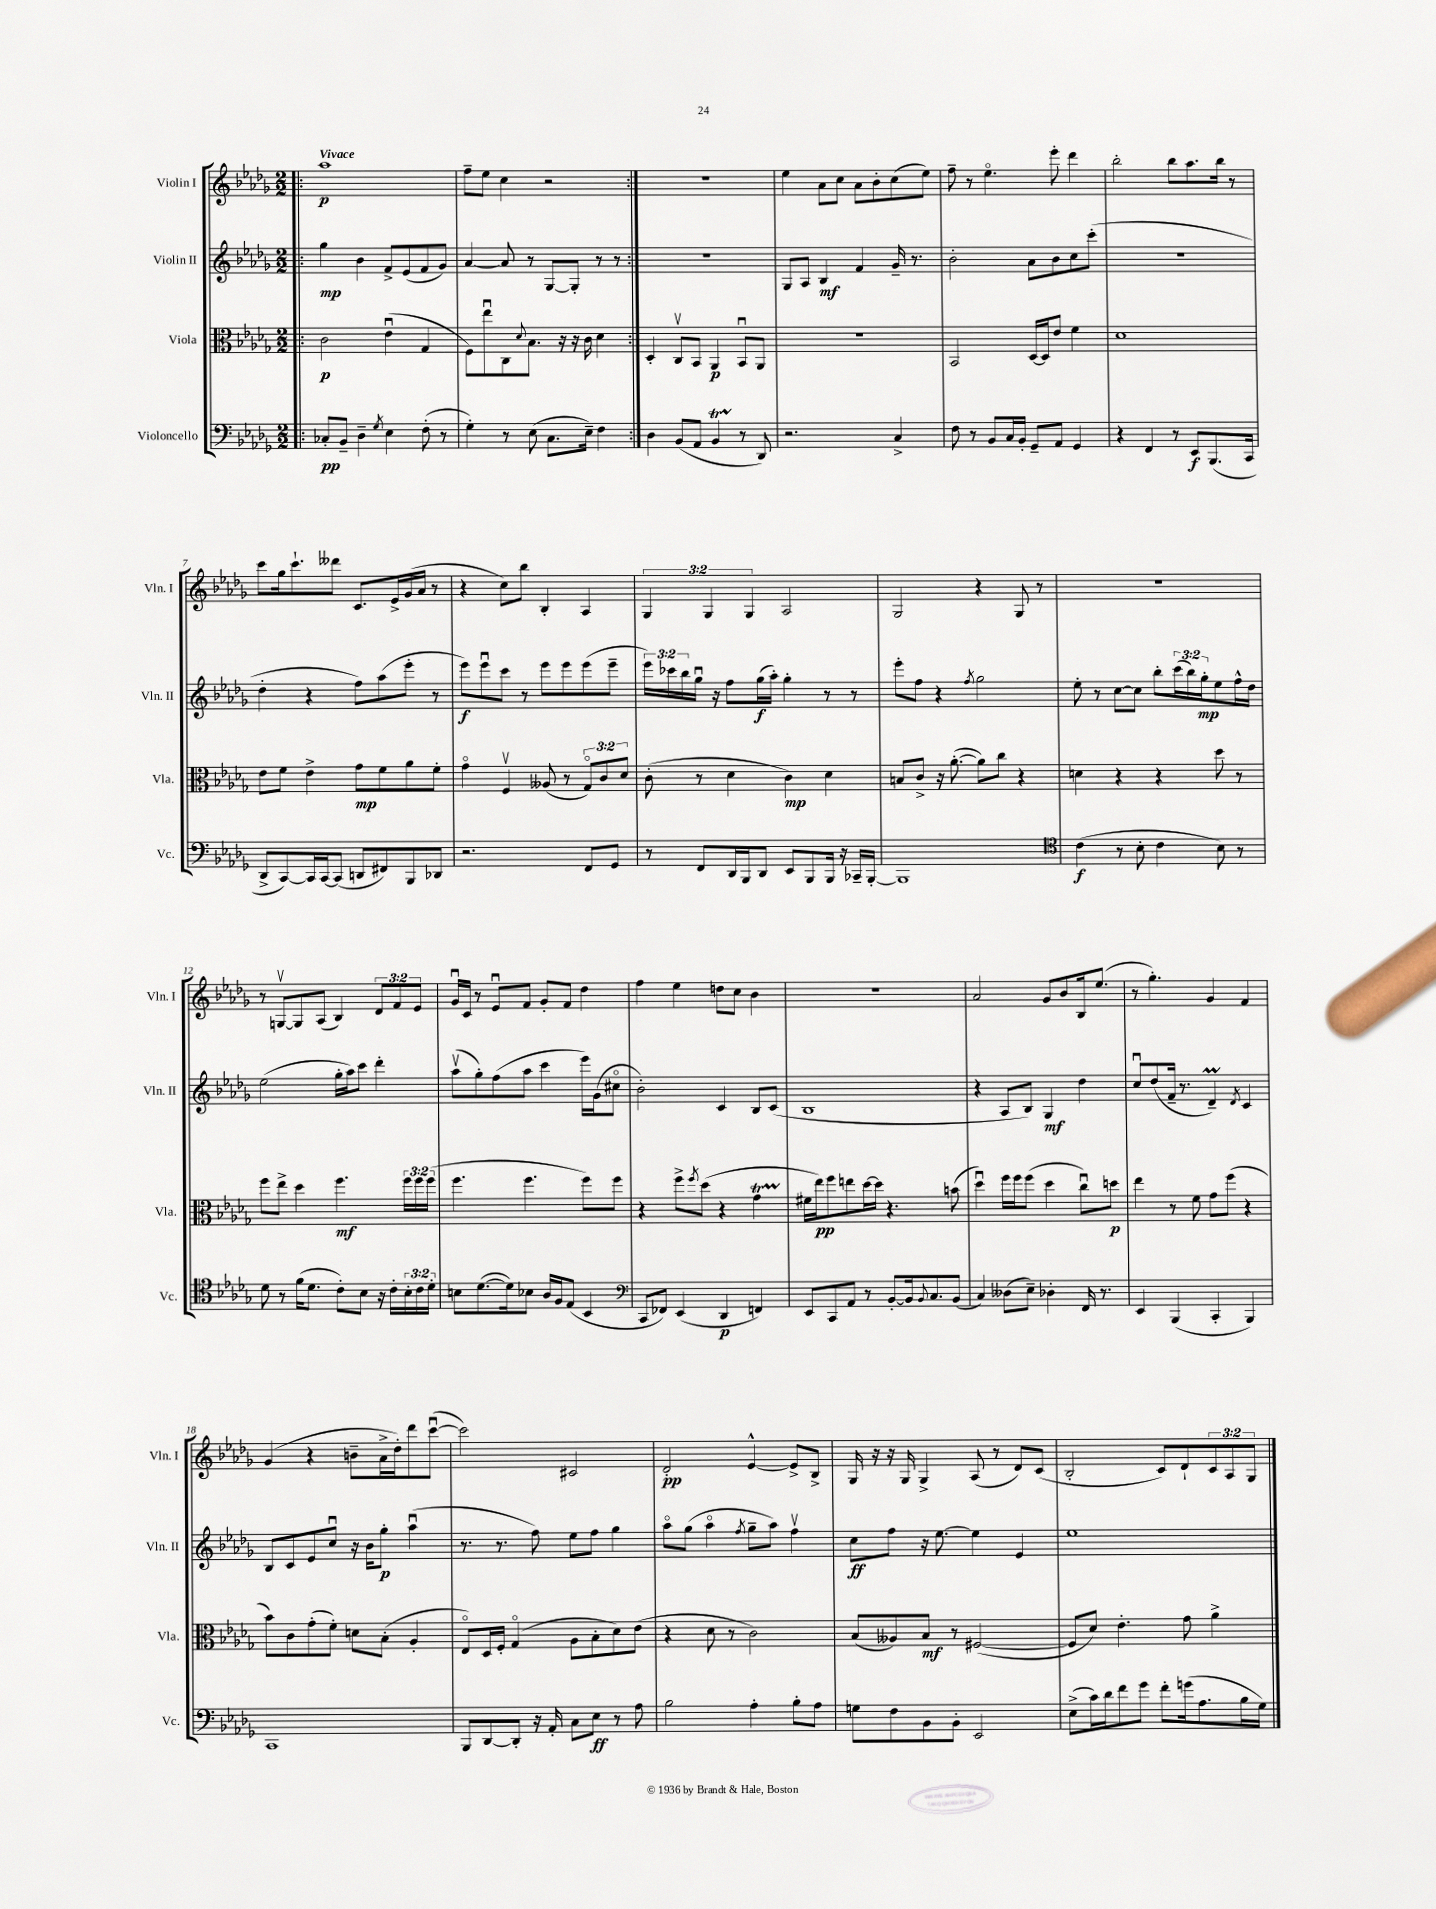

**kern	**kern	**kern	**kern
*staff4	*staff3	*staff2	*staff1
*clefF4	*clefC3	*clefG2	*clefG2
*k[b-e-a-d-g-]	*k[b-e-a-d-g-]	*k[b-e-a-d-g-]	*k[b-e-a-d-g-]
*M2/2	*M2/2	*M2/2	*M2/2
=!|:	=!|:	=!|:	=!|:
8C-'/L	2c\	4gg-\	1aa-
8BB-~/J	.	.	.
4D-~\	.	4b-\	.
8qG-/	.	.	.
4E-\	(4e-u\	8f^/L	.
.	.	(8e-/	.
(8F'\	4G-/	8f/	.
8r	.	8g-/J)	.
=	=	=	=
4G-'\)	8F\L)	[4a-/	8ff~\L
.	8ee-u\	.	8ee-\J
8r	8C\	8a-/]	4cc\
.	8qqd-/	.	.
(8E-\	8.B-\J	8r	.
8.C\L	.	[8G-/L	2r
.	16r	.	.
.	16r	8G-'/]J	.
16E-~\Jk)	16c\	.	.
4F\	4d-\	8r	.
.	.	8r	.
=:|!	=:|!	=:|!	=:|!
4D-\	4D-'/	1r	1r
(8BB-/L	8Cv/L	.	.
8AA-/J	8BB-/J	.	.
4BB-/	4AA-/	.	.
8r	8BB-u/L	.	.
8DD-/)	8AA-/J	.	.
=	=	=	=
2.r	1r	8G-/L	4ee-\
.	.	8A-/J	.
.	.	4B-/	8a-\L
.	.	.	8cc\J
.	.	4f/	8a-\L
.	.	.	8b-'\
4C^/	.	16g-~/	(8cc\
.	.	8.r	.
.	.	.	8ee-\J)
=	=	=	=
8F\	2BB-/	2b-'\	8ff~\
8r	.	.	8r
8BB-/L	.	.	4.ee-o\
16C/L	.	.	.
16BB-'/JJ	.	.	.
8GG-~/L	[16D-/LL	8a-\L	.
.	16D-/]J	.	.
8AA-/J	8e-/J	8b-\	8eee-'\
4GG-/	4f\	8cc\	4ddd-\
.	.	(8ccc'\J	.
=	=	=	=
4r	1d-	1r	2bb-'\
4FF/	.	.	.
8r	.	.	8bb-\L
8EE-/L	.	.	8.aa-\
(8.BBB-/	.	.	.
.	.	.	16bb-\Jk
.	.	.	8r
16CC/Jk	.	.	.
=	=	=	=
8DD-^/L	8e-\L	4dd-'\	8ccc\L
[8CC/)	8f\J	.	16gg-\k
.	.	.	8.ccc`\
16CC/]L	4e-^\	4r	.
[16CC/J	.	.	.
(8CC/]J	.	.	8ddd--\J
8DD/L	8g-\L	8ff\L)	8.c/L
8FF#/)	8f\	(8aa-\	.
.	.	.	16e-^/L
8BBB-/	8a-\	8eee-'\J	(16g-/
.	.	.	16a-/JJ
8DD-/J	8f'\J	8r	8r
=	=	=	=
2.r	4g-o\	8eee-\L)	4r
.	.	8eee-u\	.
.	4Fv/	8ccc\J	8cc\L)
.	.	8r	8bb-\J
.	(8A--/	8eee-\L	4B-'/
.	8r	8eee-\	.
8FF/L	12G-o/L)	(8eee-\	4A-/
.	12c/	.	.
8GG-/J	.	8eee-~\J	.
.	12d-/J	.	.
=	=	=	=
8r	(8c'\	24eee-\LL)	6G-/
.	.	24ccc-\	.
.	.	24bb-\	.
8FF/L	8r	16gg-u\JJ	.
.	.	.	6G-/
.	.	16r	.
16DD-/L	4d-\	8ff\L	.
16BBB-/J	.	.	.
.	.	.	6G-/
8DD-/J	.	(16gg-\L	.
.	.	16aa-'\JJ)	.
8EE-/L	4c\)	4gg-'\	2A-/
8BBB-/	.	.	.
16BBB-/Jk	4d-\	8r	.
16r	.	.	.
16CC-~/LL	.	8r	.
[16BBB-'/JJ	.	.	.
=	=	=	=
1BBB-]	8B/L	8eee-'\L	2G-/
.	8c^/J	8ff\J	.
.	16r	4r	.
.	([8.a-'\	.	.
.	.	8qff/	.
.	8a-\]L)	2gg-\	4r
.	8cc\J	.	.
.	4r	.	8G-/
.	.	.	8r
=	=	=	=
*clefC4	*	*	*
(4c\	4d\	8ee-'\	1r
.	.	8r	.
8r	4r	[8cc\L	.
8B-'\	.	8cc\]J	.
4c\	4r	8bb-'\L	.
.	.	(24ccc\L	.
.	.	24bb-\)	.
.	.	24gg-'\J	.
8B-\)	8dd-\	8ee-\	.
8r	8r	16ff^^\L	.
.	.	16dd-\JJ	.
=	=	=	=
8d-\	8ff\L	(2ee-\	8r
8r	8ee-^\J	.	[8Gv/L
(16f\LK	4dd-\	.	8G/]
8.d-\J	.	.	.
.	.	.	(8A-/J
8c'\L)	4.ff\	16gg-'\LL	4B-/)
.	.	16aa-\J)	.
8B-\J	.	8ccc\J	.
16r	.	4ddd-'\	12d-/L
16c'\LL	.	.	.
.	.	.	12f/
24B-'\	24ff\LL	.	.
24c\	24ff\	.	12e-/J
24d-'\JJ	(24ff\JJ	.	.
=	=	=	=
8B\L	4.ff\	(8aa-v\L	16g-u/LL
.	.	.	16c/JJ
([8.d-\	.	8gg-'\)	8r
.	.	(8ff\	8e-u/L
16d-\]k)	.	.	.
8B-\J	4.ff\	8aa-\J	8f/J
16A-/LL	.	4ccc\	8g-'/L
16F/J	.	.	.
(8E-/J	.	.	8f/J
4BB-/	8ff\L)	16eee-\LL)	4dd-\
.	.	(16g-\J	.
.	8ff\J	8cc#o\J	.
=	=	=	=
*clefF4	*	*	*
8CC/L	4r	2b-'\)	4ff\
8FF-/J)	.	.	.
(4EE-/	8ff^\L	.	4ee-\
.	8qff/	.	.
.	(8dd-\J	.	.
4DD-/	4r	4c/	8dd\L
.	.	.	8cc\J
4FF/)	4g-\	8B-/L	4b-\
.	.	(8c/J	.
=	=	=	=
8EE-/L	16f#\LL	1B-	1r
.	16ee-\J)	.	.
8CC/	8ff\	.	.
8AA-/J	8ee\	.	.
8r	[16dd-\L	.	.
.	16dd-\]JJ	.	.
[8BB-'/L	4.r	.	.
16BB-/]k	.	.	.
8qqBB-/	.	.	.
8.C/	.	.	.
(8BB-/J	(8b\	.	.
=	=	=	=
4C/)	4dd-u\)	4r	2a-/
(8D--\L	16ff\LL	8A-/L	.
.	16ff\J	.	.
8E-~\J)	(8ff\J	8B-/J)	.
4D-'\	4dd-\	4G-/	8g-/L
.	.	.	8b-/
16FF/	8ccu\L)	4dd-\	16B-/k
8.r	.	.	(8.ee-/J
.	8dd\J	.	.
=	=	=	=
4EE-/	4ee-\	8ccu/L	8r
.	.	(8dd-/	4.gg-'\)
(4BBB-/	8r	16f~/Jk	.
.	.	8.r	.
.	8f\	.	.
4CC'/	8g-\L	4d-~/)	4g-/
.	(8ff\J	.	.
.	.	8qd-/	.
4BBB-/)	4r	4c/	4f/
=	=	=	=
1CC	8b-\L)	8B-/L	(4g-/
.	8c\	8c/	.
.	(8g-'\	8e-/	4r
.	8f'\J)	8ccu/J	.
.	8d\L	16r	8b~\L
.	.	16b-\LK	.
.	(8B-'\J	8gg-'\J	16a-^\L
.	.	.	16dd-'\J)
.	4A-'/	(4aa-u\	8ddd-\
.	.	.	([8cccu\J
=	=	=	=
8BBB-/L	8E-o/L)	8.r	2ccc\])
[8DD-/	16D-/L	.	.
.	16F'/JJ	8.r	.
8DD-'/]J	(4G-o/	.	.
16r	.	8ff\)	.
16AA-'/	.	.	.
8C\L	8A-\L	8ee-\L	2c#/
8E-\J	8B-'\	8ff\J	.
8r	8d-\)	4gg-\	.
8A-\	(8e-\J	.	.
=	=	=	=
2B-\	4r	8aa-o\L	2d-'/
.	.	(8gg-\J	.
.	8d-\	4aa-o\	.
.	8r	.	.
.	.	8qff/	.
4A-'\	2c\)	8gg-~\L	[4e-^^/
.	.	8aa-\J)	.
8B-'\L	.	4ffv\	8e-^/]L
8A-\J	.	.	8B-^/J
=	=	=	=
8G\L	(8B-/L	8cc\L	16G-/
.	.	.	16r
8F\	8A--/)	8ff\J	16r
.	.	.	16G-/
8BB-\	8B-/J	16r	4G-^/
.	.	[8.ee-\	.
8BB-'\J	8r	.	.
2EE-/	([2F#/	4ee-\]	(8A-/
.	.	.	8r
.	.	4e-/	8d-/L)
.	.	.	(8c/J
=	=	=	=
(8E-^\L	8F#/]L	1ee-	2B-'/
16c\L)	8d-/J)	.	.
16d-\J	.	.	.
8f\	4.e-'\	.	.
8g-\J	.	.	.
8f'\L	.	.	8c/L)
(16g\k	8g-\	.	8d-`/
8.A-\	.	.	.
.	4a-^\	.	12c/
.	.	.	12A-/
16B-\L	.	.	.
.	.	.	12G-/J
16G-\JJ)	.	.	.
==	==	==	==
*-	*-	*-	*-
